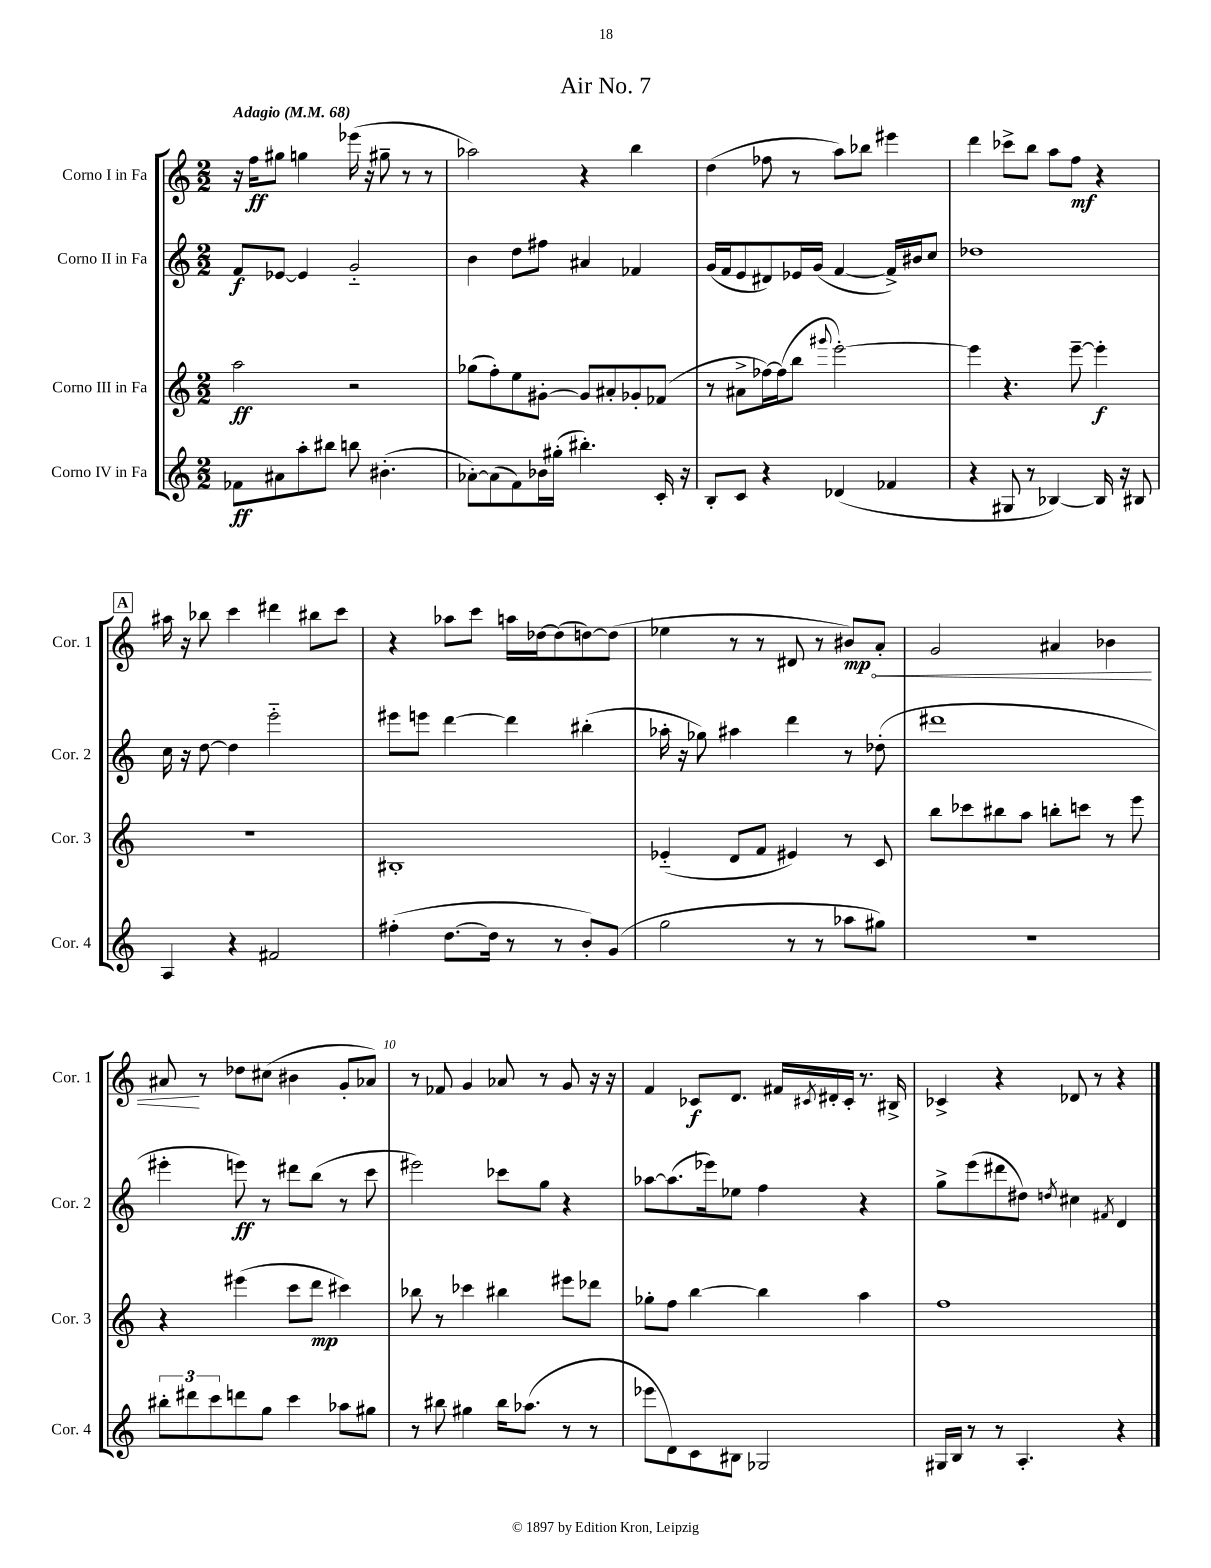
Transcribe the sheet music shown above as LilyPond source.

\header { title = "Air No. 7" }
<<
\new StaffGroup <<
\new Staff = "s0" \with { instrumentName = "Corno I in Fa" shortInstrumentName = "Cor. 1" } {
    \clef treble \key c \major \numericTimeSignature \time 2/2 \tempo "Adagio" 4 = 68
    r16 f''16\ff gis''8 g''4 ees'''16( r16 gis''8-- r8 r8 |
    aes''2) r4 b''4 |
    d''4( fes''8 r8 a''8) bes''8 eis'''4 |
    d'''4 ces'''8-> b''8 a''8 f''8\mf r4 |
    \mark \markup { \box "A" } ais''16 r16 bes''8 c'''4 dis'''4 bis''8 c'''8 |
    r4 aes''8 c'''8 a''16 des''16~ des''8( d''8~) d''8( |
    ees''4 r8 r8 dis'8 r8 \once \override Hairpin.circled-tip = ##t bis'8\mp\<) a'8-. |
    g'2 ais'4 bes'4 |
    ais'8\! r8 des''8 cis''8( bis'4 g'8-. aes'8) |
    r8 fes'8 g'4 aes'8 r8 g'8 r16 r16 |
    f'4 ces'8\f d'8. fis'16 \acciaccatura { cis'8 } dis'16-. cis'16-. r8. bis16-> |
    ces'4-> r4 des'8 r8 r4 \bar "|." |
}
\new Staff = "s1" \with { instrumentName = "Corno II in Fa" shortInstrumentName = "Cor. 2" } {
    \clef treble \key c \major \numericTimeSignature \time 2/2
    f'8\f ees'8~ ees'4 g'2-_ |
    b'4 d''8 fis''8 ais'4 fes'4 |
    g'16( f'16 e'8 dis'8) ees'16 g'16( f'4~ f'16->) bis'16 c''8 |
    des''1 |
    \mark \markup { \box "A" } c''16 r16 d''8~ d''4 e'''2-_ |
    eis'''8 e'''8 d'''4~ d'''4 bis''4-.( |
    aes''16-. r16 ges''8) ais''4 d'''4 r8 des''8-.( |
    dis'''1 |
    eis'''4-. e'''8\ff) r8 dis'''8 b''8( r8 c'''8 |
    eis'''2) ces'''8 g''8 r4 |
    aes''8~ aes''8.( ees'''16) ees''8 f''4 r4 |
    g''8-> e'''8( dis'''8 dis''8) \acciaccatura { d''8 } cis''4 \acciaccatura { fis'8 } d'4 \bar "|." |
}
\new Staff = "s2" \with { instrumentName = "Corno III in Fa" shortInstrumentName = "Cor. 3" } {
    \clef treble \key c \major \numericTimeSignature \time 2/2
    a''2\ff r2 |
    ges''8( f''8-.) e''8 gis'8~-. gis'8 ais'8-. ges'8-. fes'8( |
    r8 ais'8-> fes''16~) fes''16( b''8 \appoggiatura { gis'''8 } e'''2~-.) |
    e'''4 r4. e'''8~-- e'''4-.\f |
    \mark \markup { \box "A" } R1 |
    bis1-. |
    ees'4-_( d'8 f'8 eis'4) r8 c'8 |
    b''8 ces'''8 bis''8 a''8 b''8-. c'''8 r8 e'''8 |
    r4 eis'''4( c'''8 d'''8\mp cis'''4) |
    bes''8 r8 ces'''4 bis''4 eis'''8 des'''8 |
    ges''8-. f''8 b''4~ b''4 a''4 |
    f''1 \bar "|." |
}
\new Staff = "s3" \with { instrumentName = "Corno IV in Fa" shortInstrumentName = "Cor. 4" } {
    \clef treble \key c \major \numericTimeSignature \time 2/2
    fes'8\ff ais'8 a''8-. bis''8 b''8 bis'4.-.( |
    aes'8~-.) aes'8( f'8) bes'16 gis''16-.( bis''4.-.) c'16-. r16 |
    b8-. c'8 r4 des'4( fes'4 |
    r4 gis8 r8 bes4~) bes16 r16 bis8 |
    \mark \markup { \box "A" } a4 r4 fis'2 |
    fis''4-.( d''8.~ d''16 r8 r8 b'8-.) g'8( |
    g''2 r8 r8 aes''8 gis''8) |
    R1 |
    \tuplet 3/2 { bis''8-. dis'''8 c'''8 } d'''8 g''8 c'''4 aes''8 gis''8 |
    r8 bis''8 gis''4 bis''16 aes''8.( r8 r8 |
    ees'''8 d'8) c'8 bis8 ges2 |
    gis16 b16 r8 r8 a4.-. r4 \bar "|." |
}
>>
>>
\layout { \context { \Score \override BarNumber.break-visibility = ##(#f #t #t) barNumberVisibility = #(every-nth-bar-number-visible 5) } }
